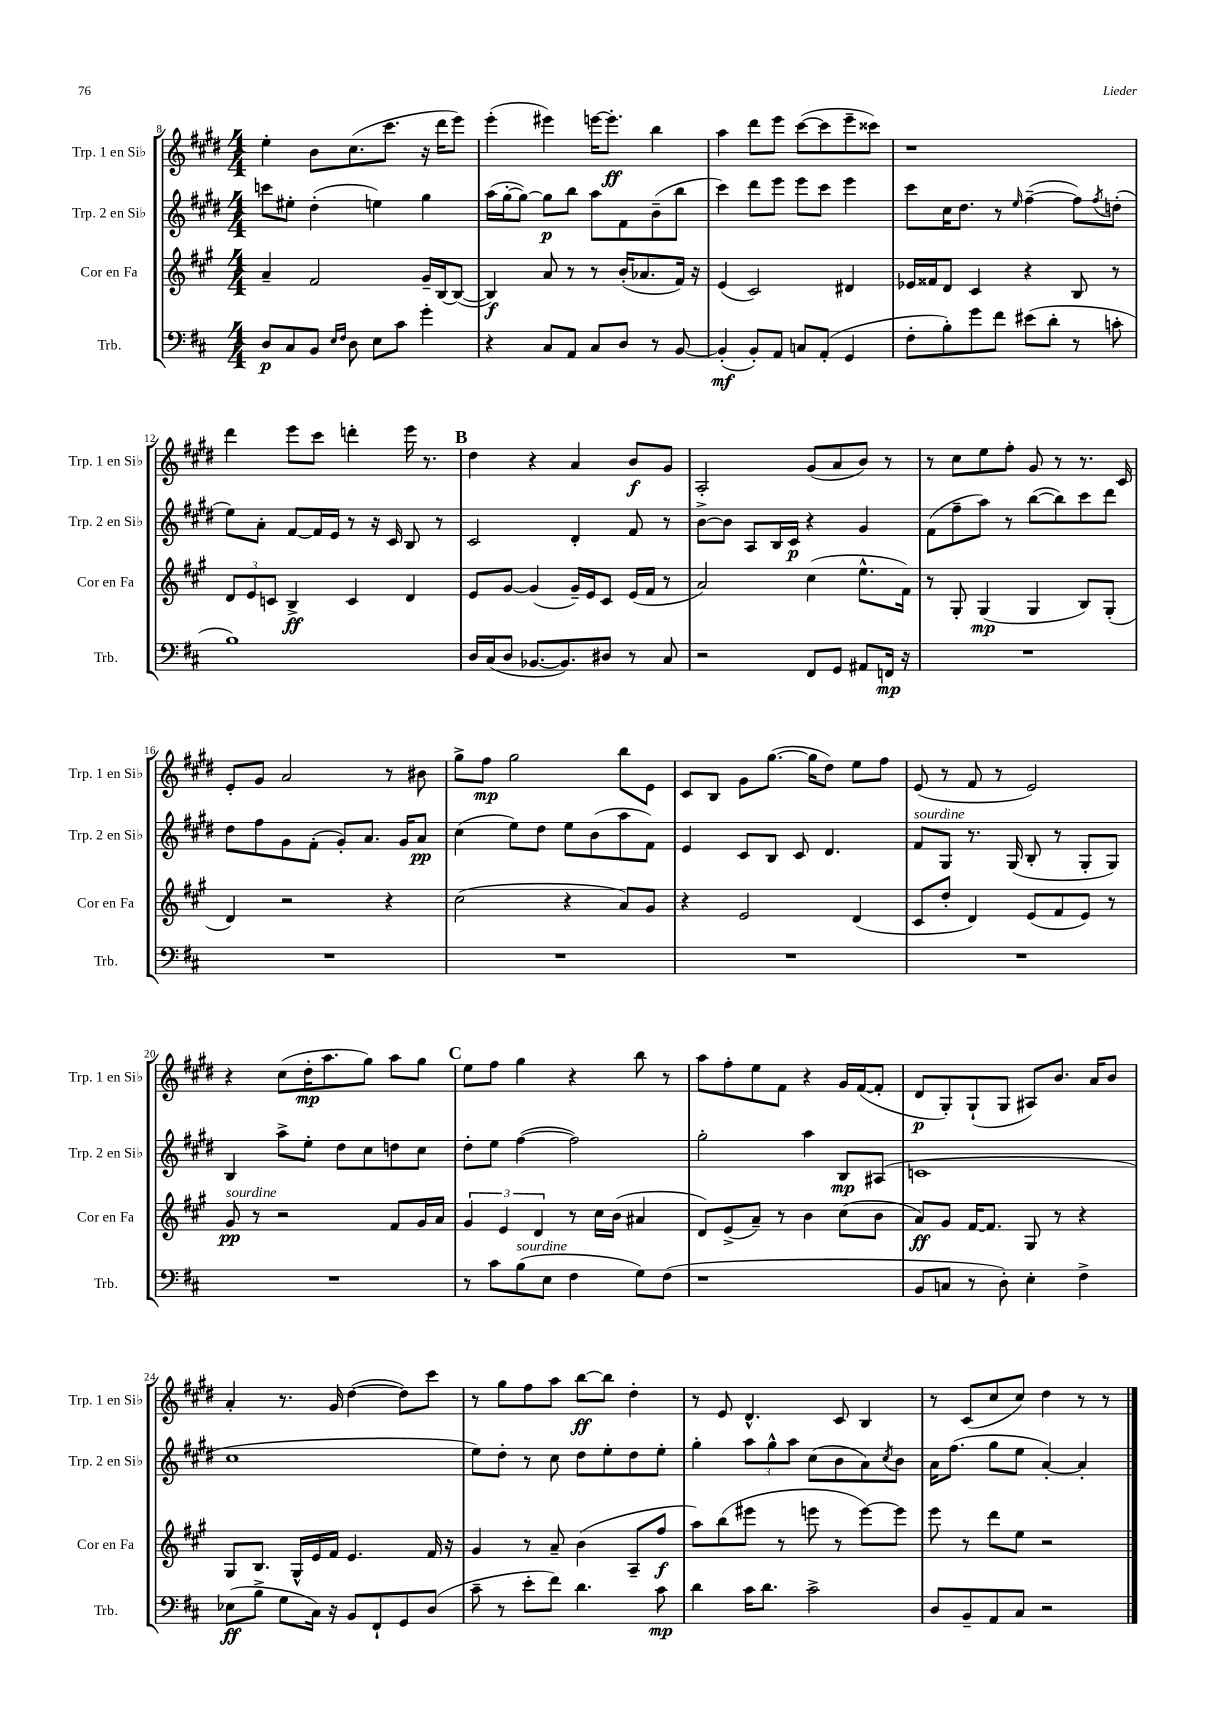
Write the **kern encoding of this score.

**kern	**dynam	**kern	**dynam	**kern	**dynam	**kern	**dynam
*part4	*part4	*part3	*part3	*part2	*part2	*part1	*part1
*staff4	*staff4	*staff3	*staff3	*staff2	*staff2	*staff1	*staff1
*I"Trb.	*	*I"Cor en Fa	*	*I"Trp. 2 en Si♭	*	*I"Trp. 1 en Si♭	*
*I'Trb.	*	*I'Cor en Fa	*	*I'Trp. 2 en Si♭	*	*I'Trp. 1 en Si♭	*
*clefF4	*	*clefG2	*	*clefG2	*	*clefG2	*
*k[f#c#]	*	*k[f#c#g#]	*	*k[f#c#g#d#]	*	*k[f#c#g#d#]	*
*M4/4	*	*M4/4	*	*M4/4	*	*M4/4	*
=8	=8	=8	=8	=8	=8	=8	=8
8D/L	p	4a~/	.	8cccn\L	.	4ee'\	.
8C#/	.	.	.	8ee#X'\J	.	.	.
8BB/J	.	2f#/	.	(4dd#'\	.	8b\L	.
16qqE/LL	.	.	.	.	.	.	.
16qqF#/JJ	.	.	.	.	.	.	.
8D\	.	.	.	.	.	(8.cc#\	.
8E\L	.	.	.	4een\)	.	.	.
.	.	.	.	.	.	8.ccc#\J	.
8c#\J	.	.	.	.	.	.	.
4g'\	.	16g#~/LL	.	4gg#\	.	16r	.
.	.	[16B/J	.	.	.	16ddd#\KL	.
.	.	(8B/J_	.	.	.	8eee\J)	.
=9	=9	=9	=9	=9	=9	=9	=9
4r	.	4B/])	f	(16aa\LL	.	(4eee'\	.
.	.	.	.	[16gg#'\J	.	.	.
.	.	.	.	8gg#\J_)	.	.	.
8C#/L	.	8a/	.	8gg#\L]	p	4eee#X\)	.
8AA/J	.	8r	.	8bb\J	.	.	.
8C#/L	.	8r	.	8aa\L	.	[16eeen\KL	.
.	.	.	.	.	.	8.eee'\J]	ff
8D/J	.	(16b'/KL	.	8f#\	.	.	.
.	.	8.a-X/	.	.	.	.	.
8r	.	.	.	(8b~\	.	4bb\	.
[8BB/	.	16f#/Jk)	.	8bb\J	.	.	.
.	.	16r	.	.	.	.	.
=10	=10	=10	=10	=10	=10	=10	=10
(4BB'/]	mf	(4e/	.	4ccc#\)	.	4aa\	.
8BB'/L)	.	2c#/)	.	8ddd#\L	.	8ddd#\L	.
8AA/J	.	.	.	8eee\J	.	8eee\J	.
8Cn/L	.	.	.	8eee\L	.	([8ccc#\L	.
(8AA'/J	.	.	.	8ccc#\J	.	8ccc#\]	.
4GG/	.	4d#X/	.	4eee\	.	8eee~\	.
.	.	.	.	.	.	8ccc##X\J)	.
=11	=11	=11	=11	=11	=11	=11	=11
8F#'\L	.	16e-X/LL	.	8ccc#\L	.	1r	.
.	.	16f##X/J	.	.	.	.	.
8B'\)	.	8d/J	.	16cc#\K	.	.	.
.	.	.	.	8.dd#\J	.	.	.
8g\	.	4c#/	.	.	.	.	.
8f#\J	.	.	.	8r	.	.	.
.	.	.	.	16qqee/	.	.	.
(8e#X\L	.	4r	.	([4ff#~\	.	.	.
8d'\J	.	.	.	.	.	.	.
8r	.	8B/	.	8ff#\L])	.	.	.
.	.	.	.	8qff#/	.	.	.
8cn'\	.	8r	.	(8ddn'\J	.	.	.
!!LO:LB:g=z
=12	=12	=12	=12	=12	=12	=12	=12
1B)	.	12d/L	.	8ee\L)	.	4ddd#\	.
.	.	12e/	.	.	.	.	.
.	.	.	.	8a'\J	.	.	.
.	.	12cn/J	.	.	.	.	.
.	.	4B^/	ff	[8f#/L	.	8eee\L	.
.	.	.	.	16f#/L]	.	8ccc#\J	.
.	.	.	.	16e/JJ	.	.	.
.	.	4c/	.	8r	.	4dddn'\	.
.	.	.	.	16r	.	.	.
.	.	.	.	16c#/	.	.	.
.	.	4d/	.	8B/	.	16eee\	.
.	.	.	.	.	.	8.r	.
.	.	.	.	8r	.	.	.
!!LO:REH:place=s1:t=B
=13	=13	=13	=13	=13	=13	=13	=13
16D/LL	.	8e/L	.	2c#/	.	4dd#\	.
(16C#/J	.	.	.	.	.	.	.
8D/J	.	[8g#/J	.	.	.	.	.
[8.BB-X/L	.	(4g#/]	.	.	.	4r	.
8.BB-/])	.	.	.	.	.	.	.
.	.	16g#~/LL)	.	4d#'/	.	4a/	.
.	.	16e/J	.	.	.	.	.
8D#X/J	.	8c#/J	.	.	.	.	.
8r	.	(16e/LL	.	8f#/	.	8b/L	f
.	.	16f#/JJ	.	.	.	.	.
8C#/	.	8r	.	8r	.	8g#/J	.
=14	=14	=14	=14	=14	=14	=14	=14
2r	.	2a/)	.	[8b^\L	.	2A'/	.
.	.	.	.	8b\J]	.	.	.
.	.	.	.	8A/L	.	.	.
.	.	.	.	16B/L	.	.	.
.	.	.	.	16c#/JJ	p	.	.
8FF#/L	.	(4cc#\	.	4r	.	(8g#/L	.
8GG/J	.	.	.	.	.	8a/	.
8AA#X/L	.	8.ee^^\L	.	4g#/	.	8b/J)	.
16FFn/Jk	mp	.	.	.	.	8r	.
16r	.	16f#\Jk)	.	.	.	.	.
=15	=15	=15	=15	=15	=15	=15	=15
1r	.	8r	.	(8f#\L	.	8r	.
.	.	8G#'/	.	8ff#~\	.	8cc#\L	.
.	.	(4G#/	mp	8aa\J)	.	8ee\	.
.	.	.	.	8r	.	8ff#'\J	.
.	.	4G#/	.	([8bb\L	.	8g#/	.
.	.	.	.	8bb\])	.	8r	.
.	.	8B/L)	.	8ccc#\	.	8.r	.
.	.	(8G#'/J	.	8ddd#\J	.	.	.
.	.	.	.	.	.	16c#/	.
!!LO:LB:g=z
=16	=16	=16	=16	=16	=16	=16	=16
1r	.	4d/)	.	8dd#\L	.	8e'/L	.
.	.	.	.	8ff#\	.	8g#/J	.
.	.	2r	.	8g#\	.	2a/	.
.	.	.	.	(8f#'\J	.	.	.
.	.	.	.	8g#'/L)	.	.	.
.	.	.	.	8.a/J	.	.	.
.	.	4r	.	.	.	8r	.
.	.	.	.	16g#/KL	.	.	.
.	.	.	.	8a/J	pp	8b#X\	.
=17	=17	=17	=17	=17	=17	=17	=17
1r	.	(2cc#\	.	(4cc#\	.	8gg#^\L	.
.	.	.	.	.	.	8ff#\J	mp
.	.	.	.	8ee\L)	.	2gg#\	.
.	.	.	.	8dd#\J	.	.	.
.	.	4r	.	8ee\L	.	.	.
.	.	.	.	(8b\	.	.	.
.	.	8a/L)	.	8aa\	.	8bb\L	.
.	.	8g#/J	.	8f#\J)	.	8e\J	.
=18	=18	=18	=18	=18	=18	=18	=18
1r	.	4r	.	4e/	.	8c#/L	.
.	.	.	.	.	.	8B/J	.
.	.	2e/	.	8c#/L	.	8g#\L	.
.	.	.	.	8B/J	.	([8.gg#\J	.
.	.	.	.	8c#/	.	.	.
.	.	.	.	.	.	16gg#\KL]	.
.	.	.	.	4.d#/	.	8dd#\J)	.
.	.	(4d/	.	.	.	8ee\L	.
.	.	.	.	.	.	8ff#\J	.
=19	=19	=19	=19	=19	=19	=19	=19
!	!	!	!	!LO:TX:a:i:t=sourdine	!	!	!
1r	.	8c#/L	.	8f#/L	.	(8e/	.
.	.	8dd'/J	.	8G#/J	.	8r	.
.	.	4d/)	.	8.r	.	8f#/	.
.	.	.	.	.	.	8r	.
.	.	.	.	(16G#/	.	.	.
.	.	(8e/L	.	8B'/	.	2e/)	.
.	.	8f#/	.	8r	.	.	.
.	.	8e/J)	.	8G#'/L	.	.	.
.	.	8r	.	8G#/J)	.	.	.
!!LO:LB:g=z
=20	=20	=20	=20	=20	=20	=20	=20
!	!	!LO:TX:a:i:t=sourdine	!	!	!	!	!
1r	.	8g#/	pp	4B/	.	4r	.
.	.	8r	.	.	.	.	.
.	.	2r	.	8aa^\L	.	(8cc#\L	.
.	.	.	.	8ee'\J	.	16dd#'\K	mp
.	.	.	.	.	.	8.aa\	.
.	.	.	.	8dd#\L	.	.	.
.	.	.	.	8cc#\	.	8gg#\J)	.
.	.	8f#/L	.	8ddn\	.	8aa\L	.
.	.	16g#/L	.	8cc#\J	.	8gg#\J	.
.	.	16a/JJ	.	.	.	.	.
!!LO:REH:place=s1:t=C
=21	=21	=21	=21	=21	=21	=21	=21
8r	.	6g#/	.	8dd#'\L	.	8ee\L	.
8c#\L	.	.	.	8ee\J	.	8ff#\J	.
.	.	6e/	.	.	.	.	.
!LO:TX:a:i:t=sourdine	!	!	!	!	!	!	!
(8B\	.	.	.	([4ff#\	.	4gg#\	.
.	.	6d/	.	.	.	.	.
8E\J	.	.	.	.	.	.	.
4F#\	.	8r	.	2ff#\])	.	4r	.
.	.	16cc#\LL	.	.	.	.	.
.	.	(16b\JJ	.	.	.	.	.
8G\L)	.	4a#X/	.	.	.	8bb\	.
(8F#\J	.	.	.	.	.	8r	.
=22	=22	=22	=22	=22	=22	=22	=22
1r	.	8d/L)	.	2gg#'\	.	8aa\L	.
.	.	(8e^/	.	.	.	8ff#'\	.
.	.	8a~/J)	.	.	.	8ee\	.
.	.	8r	.	.	.	8f#\J	.
.	.	4b\	.	4aa\	.	4r	.
.	.	(8cc#\L	.	8B/L	mp	16g#/LL	.
.	.	.	.	.	.	([16f#/J	.
.	.	8b\J	.	(8A#X/J	.	8f#'/J]	.
=23	=23	=23	=23	=23	=23	=23	=23
8BB/L	.	8a/L)	ff	1cn	.	8d#/L	p
8Cn/J	.	8g#/J	.	.	.	8G#'/)	.
8r	.	[16f#/KL	.	.	.	(8G#`/	.
.	.	8.f#/J]	.	.	.	.	.
8D'\)	.	.	.	.	.	8G#/J	.
4E'\	.	8G#/	.	.	.	8A#X/L)	.
.	.	8r	.	.	.	8.b/J	.
4F#^\	.	4r	.	.	.	.	.
.	.	.	.	.	.	16a/KL	.
.	.	.	.	.	.	8b/J	.
!!LO:LB:g=z
=24	=24	=24	=24	=24	=24	=24	=24
(8E-X\L	ff	8G#/L	.	1cc#	.	4a'/	.
8B^\J	.	8.B/J	.	.	.	.	.
8G\L	.	.	.	.	.	8.r	.
.	.	16G#^^/LL	.	.	.	.	.
16C#\Jk)	.	16e/	.	.	.	.	.
16r	.	16f#/JJ	.	.	.	16g#/	.
8BB/L	.	4.e/	.	.	.	([4dd#\	.
8FF#`/	.	.	.	.	.	.	.
8GG/	.	.	.	.	.	8dd#\L])	.
(8D/J	.	16f#/	.	.	.	8ccc#\J	.
.	.	16r	.	.	.	.	.
=25	=25	=25	=25	=25	=25	=25	=25
8c#~\	.	4g#/	.	8ee\L)	.	8r	.
8r	.	.	.	8dd#'\J	.	8gg#\L	.
8e'\L	.	8r	.	8r	.	8ff#\	.
8f#\J)	.	8a~/	.	8cc#\	.	8aa\J	.
4.d\	.	(4b\	.	8dd#\L	.	[8bb\L	ff
.	.	.	.	8ee'\	.	8bb\J]	.
.	.	8A~/L	.	8dd#\	.	4dd#'\	.
8c#\	mp	8ff#/J	f	8ee'\J	.	.	.
=26	=26	=26	=26	=26	=26	=26	=26
4d\	.	8aa\L)	.	4gg#'\	.	8r	.
.	.	(8bb\	.	.	.	8e/	.
16c#\KL	.	8eee#X\J	.	12aa\L	.	4.d#^^/	.
8.d\J	.	.	.	.	.	.	.
.	.	.	.	12gg#^^\	.	.	.
.	.	8r	.	.	.	.	.
.	.	.	.	12aa\J	.	.	.
2c#^\	.	8eeen\	.	(8cc#\L	.	.	.
.	.	8r	.	8b\	.	8c#/	.
.	.	[8eee\L)	.	8a\)	.	4B/	.
.	.	.	.	8qcc#/	.	.	.
.	.	8eee\J]	.	8b\J	.	.	.
=27	=27	=27	=27	=27	=27	=27	=27
8D/L	.	8eee\	.	16a\KL	.	8r	.
.	.	.	.	(8.ff#\J	.	.	.
8BB~/	.	8r	.	.	.	(8c#/L	.
8AA/	.	8ddd\L	.	8gg#\L	.	8cc#/	.
8C#/J	.	8ee\J	.	8ee\J	.	8cc#/J)	.
2r	.	2r	.	[4a'/)	.	4dd#\	.
.	.	.	.	4a'/]	.	8r	.
.	.	.	.	.	.	8r	.
==	==	==	==	==	==	==	==
*-	*-	*-	*-	*-	*-	*-	*-
